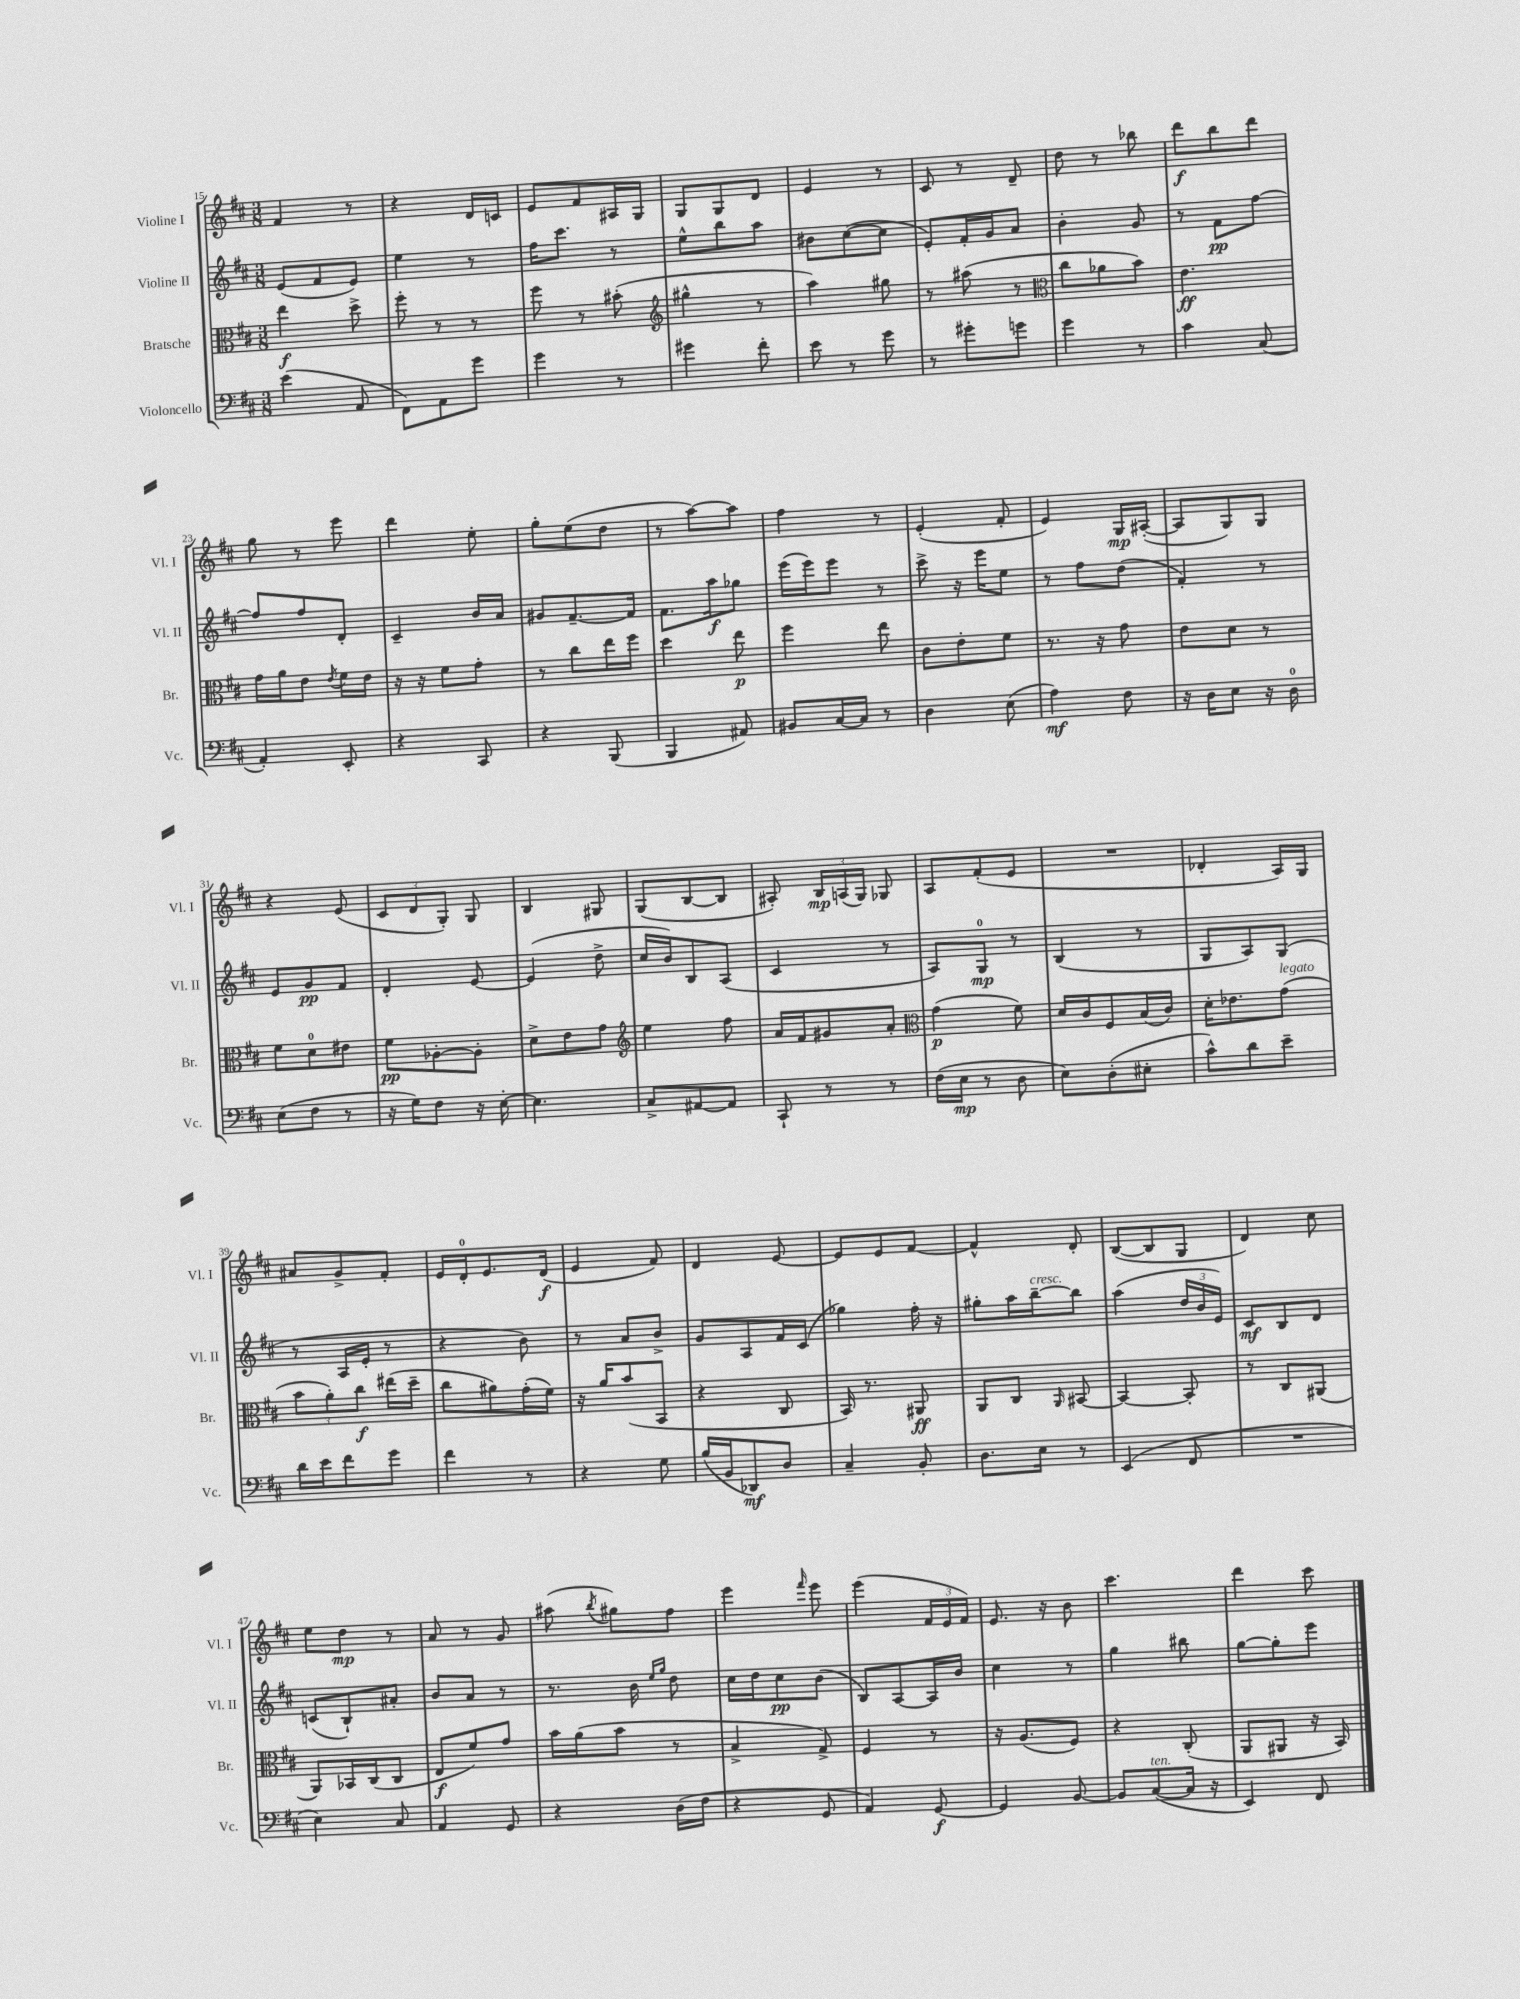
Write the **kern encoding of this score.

**kern	**kern	**kern	**kern
*staff4	*staff3	*staff2	*staff1
*clefF4	*clefC3	*clefG2	*clefG2
*k[f#c#]	*k[f#c#]	*k[f#c#]	*k[f#c#]
*M3/8	*M3/8	*M3/8	*M3/8
(4e	4ee	(8e	4f#
.	.	8f#	.
8AA	8dd^	8e)	8r
=	=	=	=
8FF#)	8ff#'	4ee	4r
8AA	8r	.	.
8g	8r	8r	16d
.	.	.	16c
=	=	=	=
4g	8ff#	16ff#	8e
.	.	8.ccc#	.
.	8r	.	8f#
8r	(8b#'	8r	16A#
.	.	.	16G
=	=	=	=
*	*clefG2	*	*
4g#	4gg#^^	8ee^^	8G
.	.	8bb	8G
8f#'	8r	8aa	8d
=	=	=	=
8e	4aa)	8b#	4e
8r	.	([8cc#	.
8g	8gg#	8cc#]	8r
=	=	=	=
8r	8r	8e')	8c#
8g#'	(8aa#	16f#'	8r
.	.	16g	.
8g	8r	8a	8d~
=	=	=	=
*	*clefC3	*	*
4g	8cc#	4b'	8dd
.	8a-	.	8r
8r	8b)	8g	8bb-
=	=	=	=
4c#	4.e	8r	8ddd
.	.	8f#	8bb
(8C#	.	[8ff#	8ddd
=	=	=	=
4AA')	16g	8ff#]	8gg
.	16a	.	.
.	8e	8ff#	8r
.	8qe	.	.
8EE'	16f#	8d'	8eee
.	16e	.	.
=	=	=	=
4r	16r	4c#~	4ddd
.	16r	.	.
.	8f#	.	.
8CC#	8g'	16b	8ee'
.	.	16a	.
=	=	=	=
4r	8r	8g#	8gg'
.	8cc#	[8.f#~	(8ee
(8BBB	16ee	.	8dd
.	16ff#	16f#]	.
=	=	=	=
4BBB	4dd	8.f#	8r
.	.	.	[8aa)
.	.	16aa	.
8AA#)	8ee	8gg-	8aa]
=	=	=	=
8BB#	4ff#	(16eee	4ff#
.	.	16eee)	.
[16C#	.	8eee	.
16C#]	.	.	.
8r	8ee	8r	8r
=	=	=	=
4D	8c#	8ccc#^	(4e'
.	8e'	16r	.
.	.	16eee	.
(8E	8f#	8ee	8f#'
=	=	=	=
4A)	8.r	8r	4e)
.	.	8ff#	.
.	16r	.	.
8F#	8g	(8dd	16G
.	.	.	([16A#'
=	=	=	=
16r	8e	4f#')	8A#]
16D	.	.	.
8E	8d	.	8G)
16r	8r	8r	8G
16D	.	.	.
=	=	=	=
(8E	8f#	8e	4r
8F#	8d	8g	.
8r	8e#	8f#	(8e
=	=	=	=
16r	8f#	4d'	12c#
16G)	.	.	.
.	.	.	12d
8F#	[8A-'	.	.
.	.	.	12G')
16r	8A-']	[8e	8G
[16E'	.	.	.
=	=	=	=
4.E]	8d^	(4e]	4B
.	8e	.	.
.	8g	8dd^	8G#
=	=	=	=
*	*clefG2	*	*
8C#^	4ee	16cc#	(8G
.	.	16b)	.
[8AA#	.	8B	[8B
8AA#]	8ff#	(8A	8B]
=	=	=	=
8CC#`	16a	4c#	8A#')
.	16f#	.	.
8r	8g#	.	24B
.	.	.	(24A
.	.	.	24G)
8r	8a'	8r	8G-
=	=	=	=
*	*clefC3	*	*
(16F#	(4g	8A)	8A
16E	.	.	.
8r	.	8G	(8f#'
8D	8f#)	8r	8e
=	=	=	=
8E)	16d	(4B	4.r
.	16c#	.	.
(8D'	8F#	.	.
8E#'	(16B	8r	.
.	16c#)	.	.
=	=	=	=
8c#^^)	16d'	8G	4d-'
.	8.e-	.	.
8d	.	8A)	.
8e~	(8g	(8G	16A)
.	.	.	16G
=	=	=	=
16d	12b	8r	8a#
16e	.	.	.
.	12a')	.	.
8f#	.	16A	8g^
.	12cc#	.	.
.	.	16e'	.
8g	(16ee#	8r	8f#'
.	16dd~	.	.
=	=	=	=
4f#	8cc#	4r	16e
.	.	.	16d'
.	8a#)	.	8.e
8r	(16g'	8b)	.
.	16f#)	.	(16d
=	=	=	=
4r	16r	8r	4e
.	16a	.	.
.	(8b	8a	.
8G	8BB	8b^	8f#)
=	=	=	=
(16B	4r	8g	4d
16BB	.	.	.
8DD-)	.	8A	.
8D	8C#	16f#	[8e
.	.	(16c#	.
=	=	=	=
4C#~	16BB)	4gg-)	8e]
.	8.r	.	.
.	.	.	8e
8BB'	8AA#	16ff#'	[8f#
.	.	16r	.
=	=	=	=
8.D	8AA	8gg#'	4f#^^]
.	8C#	16aa	.
16E	.	[16bb~	.
.	16qqAA	.	.
8r	[8BB#	8bb]	8d'
=	=	=	=
(4EE	4BB#_	(4aa	([8B
.	.	.	8B]
8FF#	8BB#']	24dd	8G
.	.	24b	.
.	.	24e)	.
=	=	=	=
4.r	8r	8c#	4d)
.	8C#	8B	.
.	(8AA#	8d	8cc#
=	=	=	=
4E)	8AA)	(8c	8ee
.	16BB-	8B`)	8dd
.	(16C#	.	.
8C#	8C#	8a#'	8r
=	=	=	=
4AA	8E	8b	8a
.	8f#)	8a	8r
8GG	8g	8r	8g
=	=	=	=
4r	16b	8.r	(8aa#
.	(16a	.	.
.	.	.	8qbb
.	8b	.	8gg#)
.	.	16b	.
.	.	16qqee	.
.	.	16qqgg	.
(16D	8r	8dd	8ff#
16F#	.	.	.
=	=	=	=
4r	4B^	16cc#	4eee
.	.	16dd	.
.	.	8cc#	.
.	.	.	16qqfff#
8GG	8G^)	(8b	8eee
=	=	=	=
4AA)	4F#	8B)	(4eee
.	.	[8A	.
[8GG	8r	16A]	24f#
.	.	.	24e
.	.	16b	.
.	.	.	24f#)
=	=	=	=
4GG]	16r	4cc#	8.e
.	(8.A	.	.
.	.	.	16r
[8BB	8F#)	8r	8b
=	=	=	=
8BB]	4r	4gg	4.ccc#
([8C#	.	.	.
16C#]	(8C#'	8bb#	.
16r	.	.	.
=	=	=	=
4EE)	8AA	[8gg	4ddd
.	8AA#	8gg']	.
8FF#	16r	8eee	8ccc#
.	16BB)	.	.
==	==	==	==
*-	*-	*-	*-
